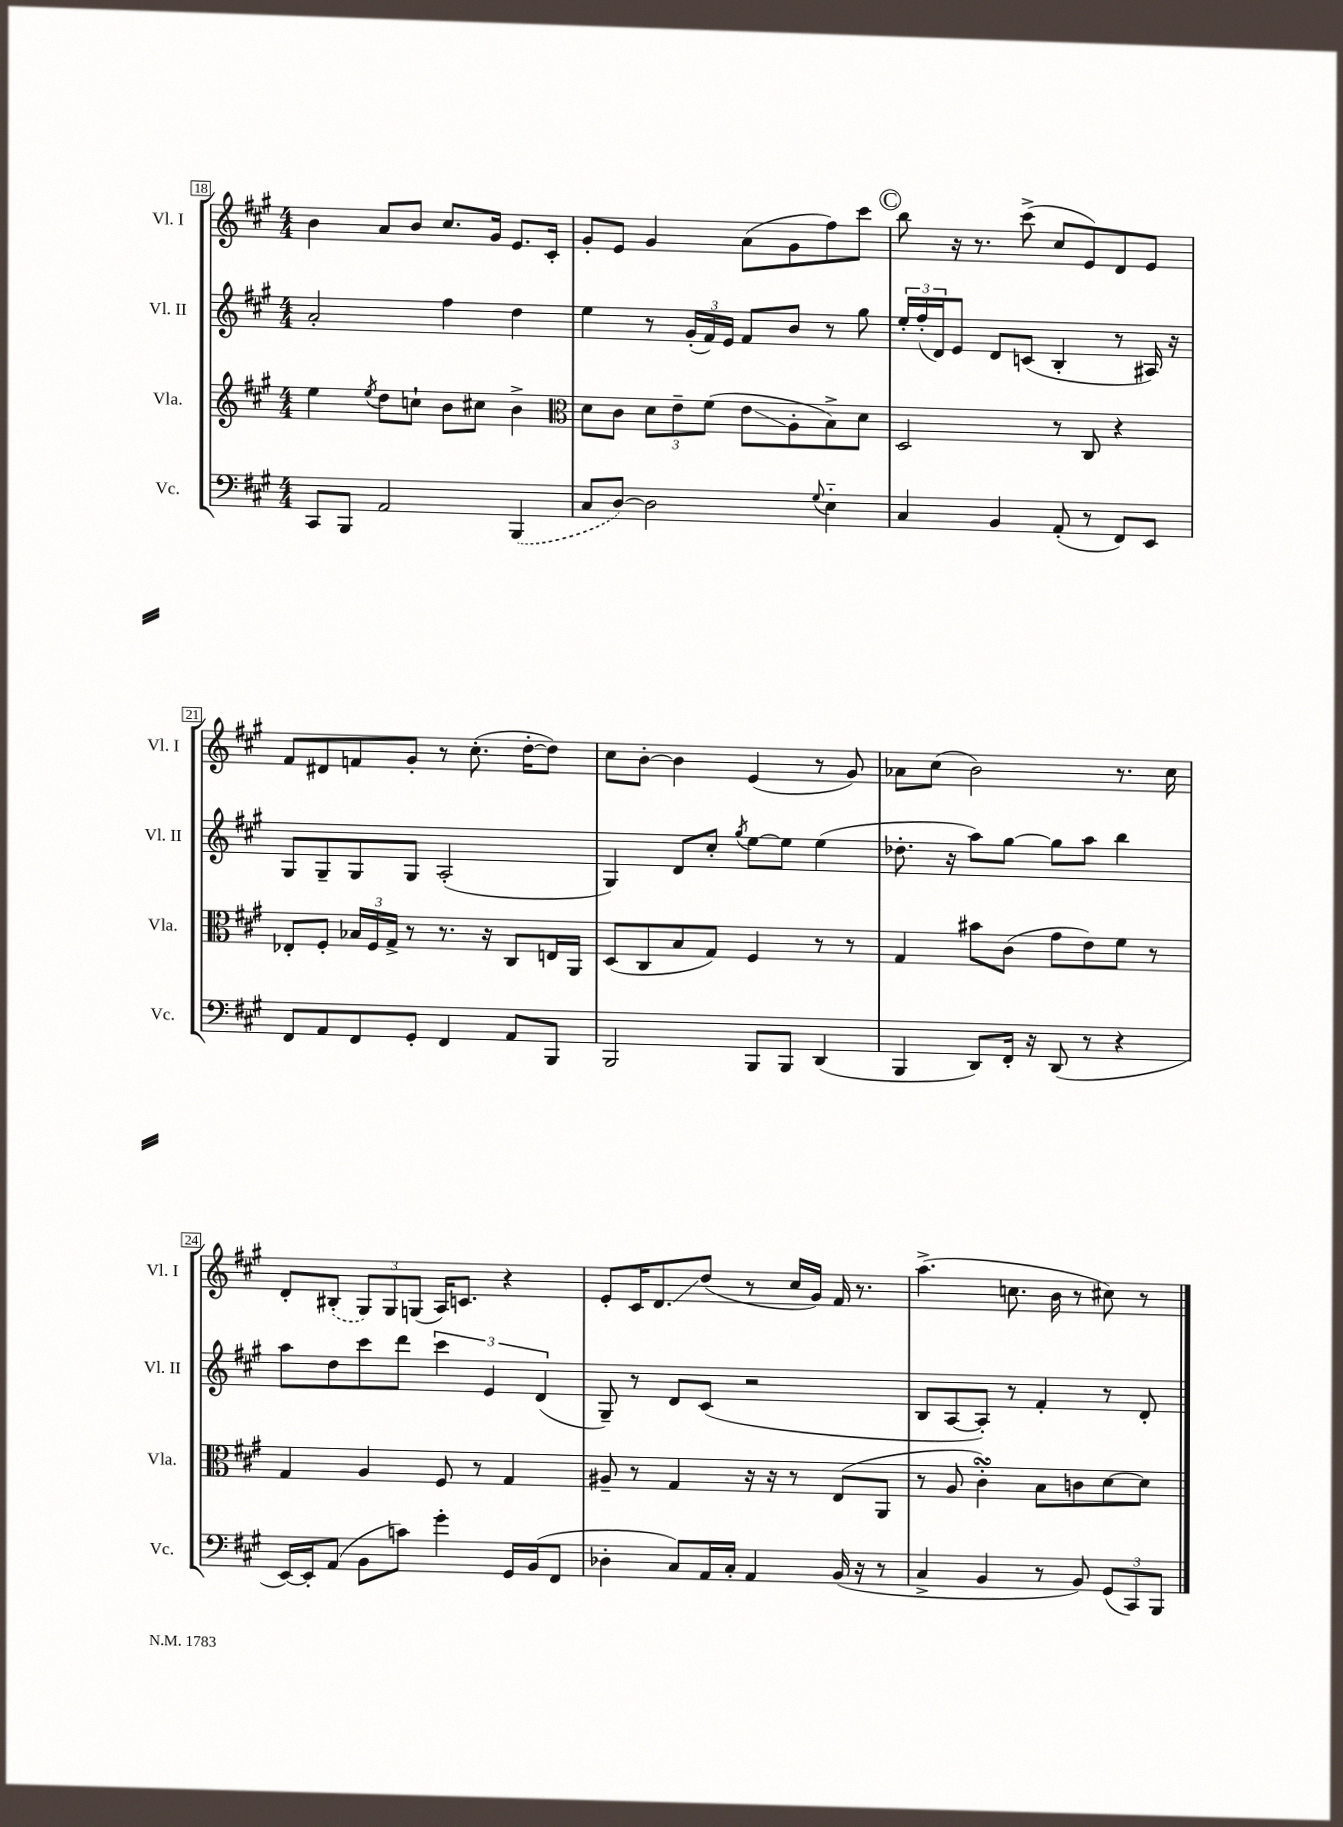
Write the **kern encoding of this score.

**kern	**kern	**kern	**kern
*staff4	*staff3	*staff2	*staff1
*clefF4	*clefG2	*clefG2	*clefG2
*k[f#c#g#]	*k[f#c#g#]	*k[f#c#g#]	*k[f#c#g#]
*M4/4	*M4/4	*M4/4	*M4/4
8CC#	4ee	2a'	4b
8BBB	.	.	.
.	8qee	.	.
2AA	8dd	.	8a
.	8cc`	.	8b
.	8b	4ff#	8.cc#
.	8cc#	.	.
.	.	.	16g#
(4BBB	4b^	4dd	8.e
.	.	.	16c#'
=	=	=	=
*	*clefC3	*	*
8C#	8d	4ee	8g#'
[8D)	8c#	.	8e
2D]	12d	8r	4g#
.	12e~	.	.
.	.	(24g#'	.
.	(12f#	24f#)	.
.	.	24e	.
.	8e	8f#	(8a
.	8A'	8b	8g#
8qqG#	.	.	.
4E'~	8B^)	8r	8ff#)
.	8d	8gg#	8ccc#
=	=	=	=
4C#	2D	24ee'	8bb
.	.	(24ff#'	.
.	.	24d)	.
.	.	8e	16r
.	.	.	8.r
4BB	.	8d	.
.	.	(8c	(8ccc#^
(8AA'	8r	4B'	8cc#
8r	8C#	.	8e)
8FF#)	4r	8r	8d
8EE	.	16A#)	8e
.	.	16r	.
=	=	=	=
8FF#	8E-'	8G#	8f#
8AA	8F#'	8G#~	8d#
8FF#	24B-	8G#	8f
.	24F#	.	.
.	24G#^	.	.
8GG#'	8r	8G#	8g#'
4FF#	8.r	(2A'	8r
.	.	.	(8.cc#'
.	16r	.	.
8AA	8C#	.	.
.	.	.	[16dd'
8BBB	16E	.	8dd])
.	16AA	.	.
=	=	=	=
2BBB	(8D	4G#)	8cc#
.	8C#	.	[8b'
.	8B	8d	4b]
.	8G#)	8cc#'	.
.	.	8qgg#	.
8BBB	4F#	[8ee	(4e
8BBB	.	8ee]	.
(4DD	8r	(4ee	8r
.	8r	.	8g#)
=	=	=	=
4BBB	4G#	8.dd-'	8a-
.	.	.	(8cc#
.	.	16r	.
8DD)	8b#	8aa)	2b)
16FF#'	(8c#	[8gg#	.
16r	.	.	.
(8DD	8g#	8gg#]	.
8r	8e)	8aa	.
4r	8f#	4bb	8.r
.	8r	.	.
.	.	.	16cc#
=	=	=	=
[16EE)	4G#	8aa	8d'
16EE']	.	.	.
(8AA	.	8dd	(8B#'
8BB	4A	8ccc#	12G#)
.	.	.	12G#
8c)	.	8ddd	.
.	.	.	(12G
4g#'	8F#	6ccc#	16A)
.	.	.	8.c
.	8r	.	.
.	.	6e	.
16GG#	4G#	.	4r
(16BB	.	.	.
.	.	(6d	.
8FF#	.	.	.
=	=	=	=
4D-'	8A#~	8G#~)	8e'
.	8r	8r	16c#
.	.	.	8.d
8C#)	4G#	8d	.
16AA	.	(8c#	(8dd
16C#'	.	.	.
4AA	16r	2r	8r
.	16r	.	.
.	8r	.	16cc#
.	.	.	16g#)
(16BB	(8E	.	16f#
16r	.	.	8.r
8r	8AA	.	.
=	=	=	=
4C#^	8r	8B	(4.aa^
.	8A	[8A	.
4BB	4c#')	8A'])	.
.	.	8r	8.cc
8r	8B	4f#'	.
.	.	.	16b
8BB)	8c	.	8r
(12GG#	[8d	8r	8cc#)
12CC#)	.	.	.
.	8d]	8d'	8r
12BBB	.	.	.
==	==	==	==
*-	*-	*-	*-
